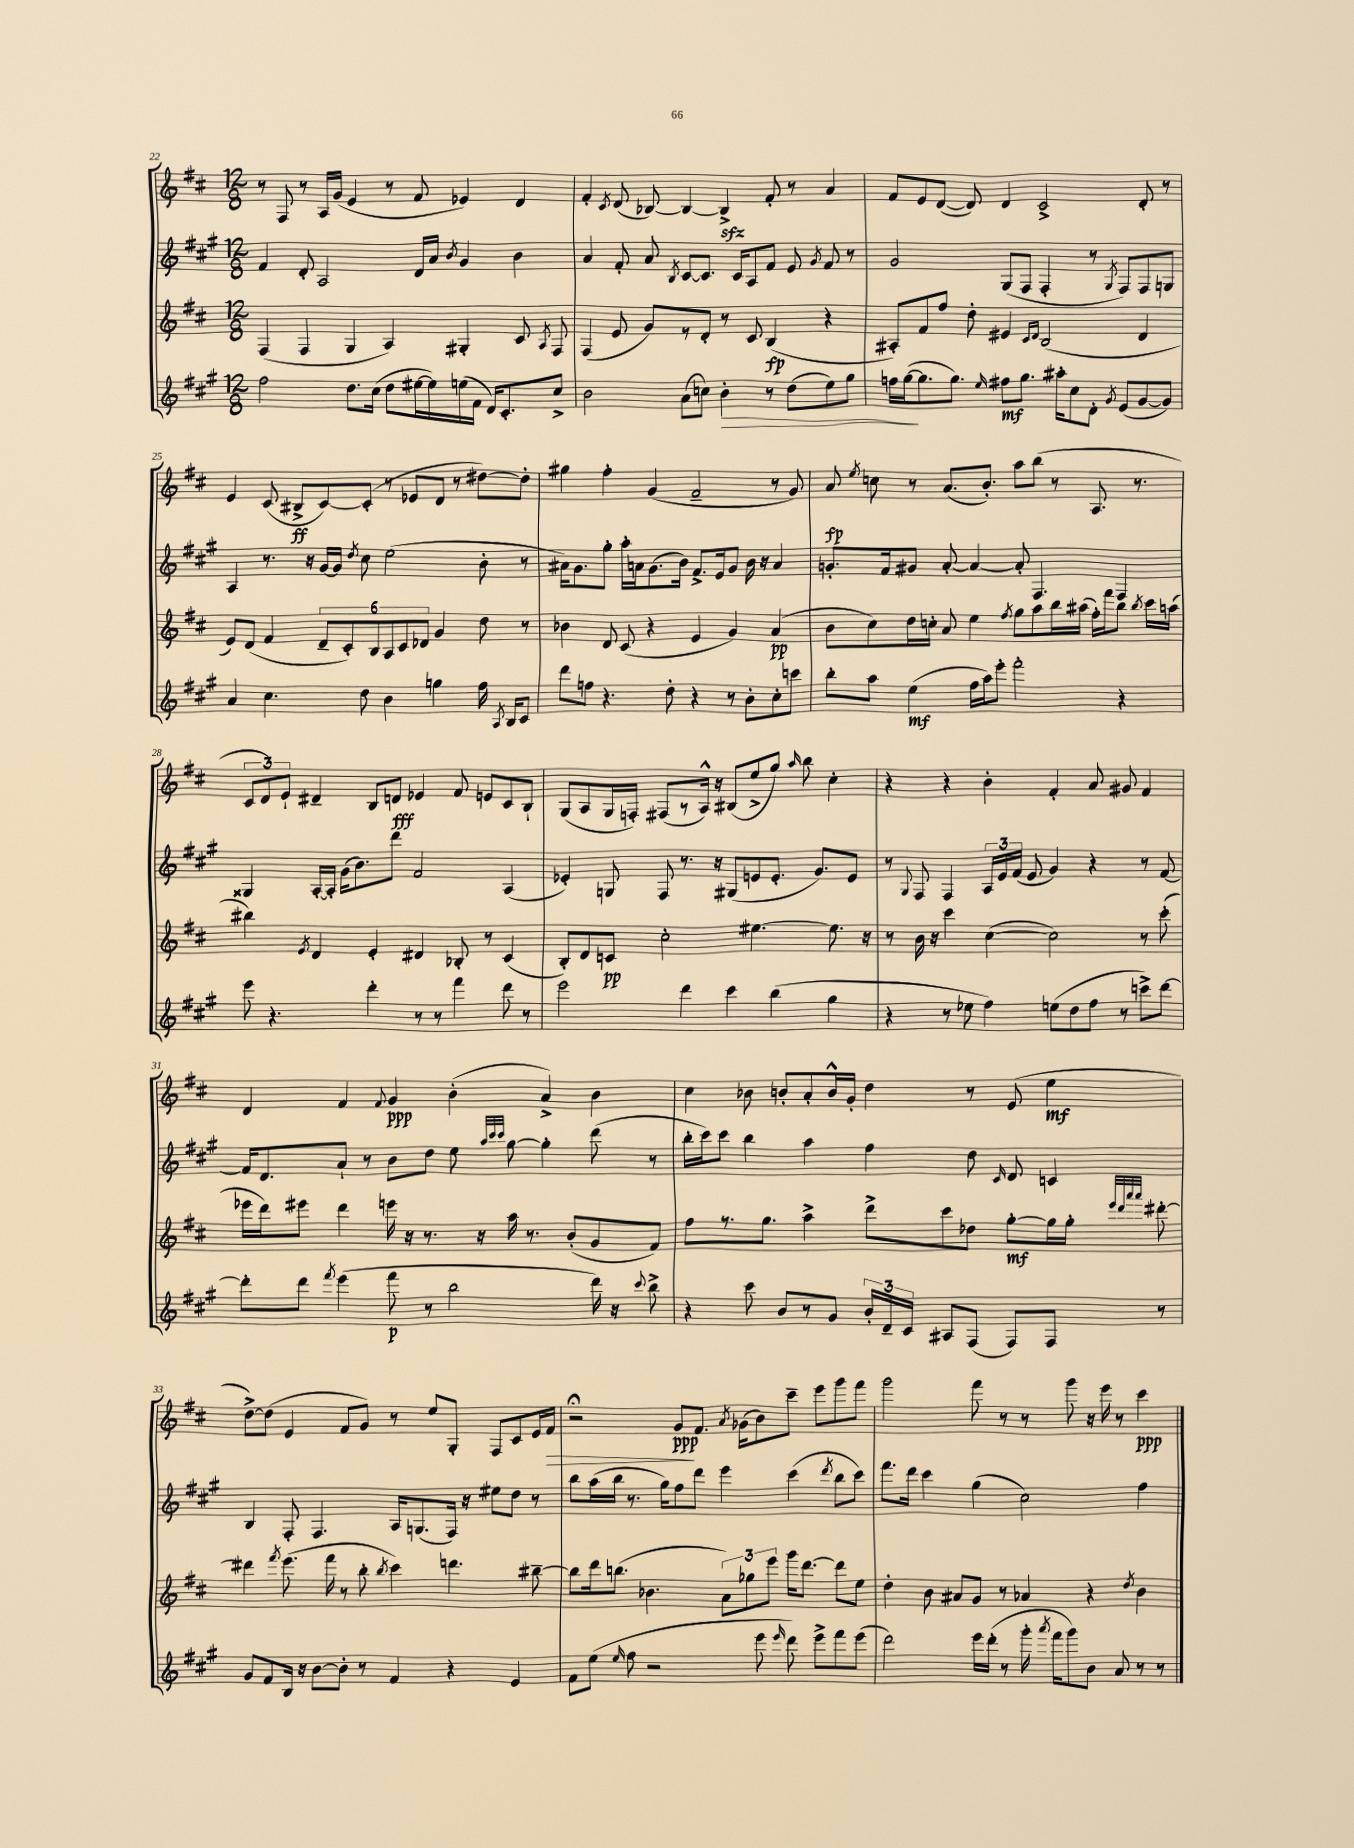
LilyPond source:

<<
\new StaffGroup <<
\new Staff = "s0" {
    \clef treble \key d \major \numericTimeSignature \time 12/8
    \autoBeamOff r8 fis8 r8 a16[ g'16]( e'4 r8 fis'8 ees'4) d'4 |
    fis'4-. \acciaccatura { cis'8 } d'8( bes8~) bes4~ bes4->\sfz fis'8-. r8 a'4 |
    fis'8[ e'8 d'8]~( d'8) d'4 cis'2-> d'8-. r8 |
    e'4 cis'8( bis8[->\ff cis'8~) cis'8]-.( r8 ees'8[ d'8] r8 dis''8[~) dis''8]-. |
    gis''4 fis''4-. g'4( fis'2-- r8 g'8) |
    a'8\fp \acciaccatura { e''8 } c''8 r8 a'8.[( b'8.]-.) a''8[ b''8]( r8 a8. r8. |
    \tuplet 3/2 { cis'8[ d'8) e'8]-! } dis'4-- b8[ d'8]\fff ees'4 fis'8 e'8[ cis'8 b8]-! |
    g8[( a8 g16 f16]-.) fis8[( r8 a16]-^) r16 bis8[( e''8-> g''8]) \grace { a''16 } b''8 cis''4-. |
    r4 r4 b'4-. fis'4-. a'8 gis'8 fis'4 |
    d'4 fis'4 \appoggiatura { fis'8 } g'4\ppp b'4-.( a'4->) b'4 |
    cis''4 bes'8 b'8[-. a'8-. b'16-^ g'16]-. d''4 r8 e'8( e''4\mf |
    d''8[~->) d''8]( e'4 fis'8[ g'8]) r8 e''8[ g8]-. fis8[ cis'8 e'16 fis'16]\> |
    r2\fermata g'8[\ppp\! fis'8.] \acciaccatura { a'8 } ges'16[( b'8) cis'''8]-- e'''8[ g'''8 fis'''8] |
    g'''2 fis'''8 r8 r8 g'''8 r16 e'''16 r8 cis'''4\ppp \bar "|." |
}
\new Staff = "s1" {
    \clef treble \key a \major \numericTimeSignature \time 12/8
    \autoBeamOff fis'4 d'8-. a2 d'16[ a'16] \acciaccatura { b'8 } gis'4 b'4 |
    a'4 fis'8-. a'8 \acciaccatura { b8 } cis'8[~ cis'8.] cis'16[ a8 fis'8] e'8 \acciaccatura { gis'8 } fis'8 r8 |
    gis'2 gis8[( fis8] fis4-. r8 \acciaccatura { gis8 } fis8[) fis8 g8] |
    a4 r8. r16 gis'16[~ gis'16] \acciaccatura { d''8 } cis''8 e''2( b'8-. r8 |
    ais'16[) gis'8. gis''8]-. a''16[-. a'16 gis'8.( b'16]) fis'8.[-> e'16 gis'8] b'16 r16 a'4 |
    g'8.[-. fis'16 gis'8] a'8~-. a'4~ a'8-. fis4. fis4 |
    gisis4 a16[~-. a16]-. gis'16[( b'8.) d'''8] fis'2 a4( |
    ees'4-.) g8 fis8 r8. r16 gis8[( e'8 e'8.]-. gis'8.[) e'8] |
    r8 \appoggiatura { gis8 } fis8 fis4 \tuplet 3/2 { a16[ e'16 fis'16]( } e'8 gis'4) r4 r8 fis'8~ |
    fis'16[ d'8. a'8]-! r8 b'8[ d''8] e''8 \grace { a''32[ cis'''32 cis'''32] } gis''8~ gis''4-. d'''8( r8 |
    b''16[-. cis'''16) cis'''8] b''4 a''4 fis''4 d''8 \grace { cis'16 } d'8 c'4 |
    b4 fis8-. fis4. a16[ g8.( fis16]) r16 eis''8[ d''8] r8 |
    b''8[ a''16( b''16] r8. gis''16[) fis''8 d'''8] e'''4 cis'''4( \acciaccatura { d'''8 } b''8[ cis'''8]) |
    fis'''8.[ d'''16] cis'''4 gis''4( cis''2) fis''4 \bar "|." |
}
\new Staff = "s2" {
    \clef treble \key d \major \numericTimeSignature \time 12/8
    \autoBeamOff fis4( fis4 g4 a4) gis4-. cis'8 \acciaccatura { a8 } fis8 |
    fis4( e'8 g'8[) r8 d'8]-. r8 cis'8 b4\fp( r4 |
    ais8[-.) fis'8 fis''8] d''8-. eis'4 \grace { cis'16[ d'16] } b2( d'4 |
    e'8[) d'8]( fis'4 \tuplet 6/4 { d'8[-- cis'8-.) b8 a8 cis'8 des'8] } g'4 d''8 r8 |
    bes'4 d'8 cis'8( r4 e'4 g'4) a'4\pp( |
    b'8[ cis''8) d''16 c''16]-. a'8 e''4 \acciaccatura { fis''8 } g''8[ a''8 b''16 ais''16]( fis''16[-.) fis'''16 b''8] \acciaccatura { b''8 } cis'''16[ a''16]( |
    bis''4) \acciaccatura { e'8 } d'4 e'4-. dis'4 bes8-. r8 cis'4( |
    b8[-.) d'8 c'8]\pp cis''2-. eis''4.~ eis''8. r16 |
    r8 b'16 r16 cis'''4 cis''4~( cis''2) r8 cis'''8-.( |
    ees'''16[ d'''16) eis'''8] d'''4 e'''16 r16 r8. r16 a''16 r8. b'8[-.( g'8 fis'8]) |
    fis''8[ r8. g''8.] a''4-> d'''8[-> cis'''8 des''8] g''8[~-.\mf g''16 g''16]-. \grace { e'''32[ d'''32 a'''32 a'''32] } dis'''8~-. |
    dis'''4 \acciaccatura { fis'''8 } e'''8.( fis'''16 r8 b''8-. \acciaccatura { b''8 } cis'''4) d'''4. bis''8~-- |
    bis''8[ d'''16 b''8.]( bes'4. \tuplet 3/2 { a'8[) ges''8 e'''8] } g'''16[ d'''8.]~ d'''8[ e''8] |
    d''4-. b'8 ais'8[ g'8] r8 aes'4 r4 \acciaccatura { d''8 } b'4 \bar "|." |
}
\new Staff = "s3" {
    \clef treble \key a \major \numericTimeSignature \time 12/8
    \autoBeamOff fis''2 d''8.[ cis''16]( d''8[ eis''16~ eis''16) e''16( fis'16] d'16[) cis'8.-. cis''8]-> |
    b'2 a'8[( c''8]) b'4-.\> r8 d''8[( e''8) gis''8] |
    f''16[ gis''16~\!( gis''8. gis''8.]) \grace { e''16 } fis''8[\mf gis''8.] ais''16[-. cis''8 d'8]-. \acciaccatura { gis'8 } e'8[( gis'8~ gis'8]) |
    a'4 cis''4. d''8 b'4 g''4 fis''16 \acciaccatura { a8 } b16[ cis'8] |
    d'''8[ f''8] r4. d''8-. r4 r8 b'8[-. cis''8-. c'''8] |
    b''8[-. a''8] e''4\mf( fis''16[ a''16) e'''8]-. fis'''2-. r4 |
    e'''8 r4. d'''4-. r8 r8 fis'''4 d'''8 r8 |
    e'''2 d'''4 cis'''4 b''4( gis''4 |
    r4 r8 ees''8 fis''4) e''8[( d''8 fis''8] r8 c'''8[->) d'''8]~ |
    d'''8[-. d'''8] \acciaccatura { fis'''8 } e'''4( fis'''8\p r8 b''2 d'''16) r16 \appoggiatura { cis'''8 } b''8-> |
    r4 cis'''8 b'8[ r8 gis'8] \tuplet 3/2 { b'16[-. d'16-- cis'16] } ais8[ fis8]( fis8[) fis8] r8 |
    gis'8[ fis'8 b16] r16 b'8[~ b'8]-. r8 fis'4 r4 e'4 |
    fis'8[ e''8]( \grace { e''16 } fis''8 r2 e'''8 \grace { e'''16 } d'''8) e'''8[-> fis'''8 e'''8]( |
    d'''2) e'''16[ d'''16]-.( r8 gis'''16-. \acciaccatura { a'''8 } fis'''16[ gis'''8) b'8] a'8 r8 r8 \bar "|." |
}
>>
>>
\layout { \context { \Score currentBarNumber = #22 } }
